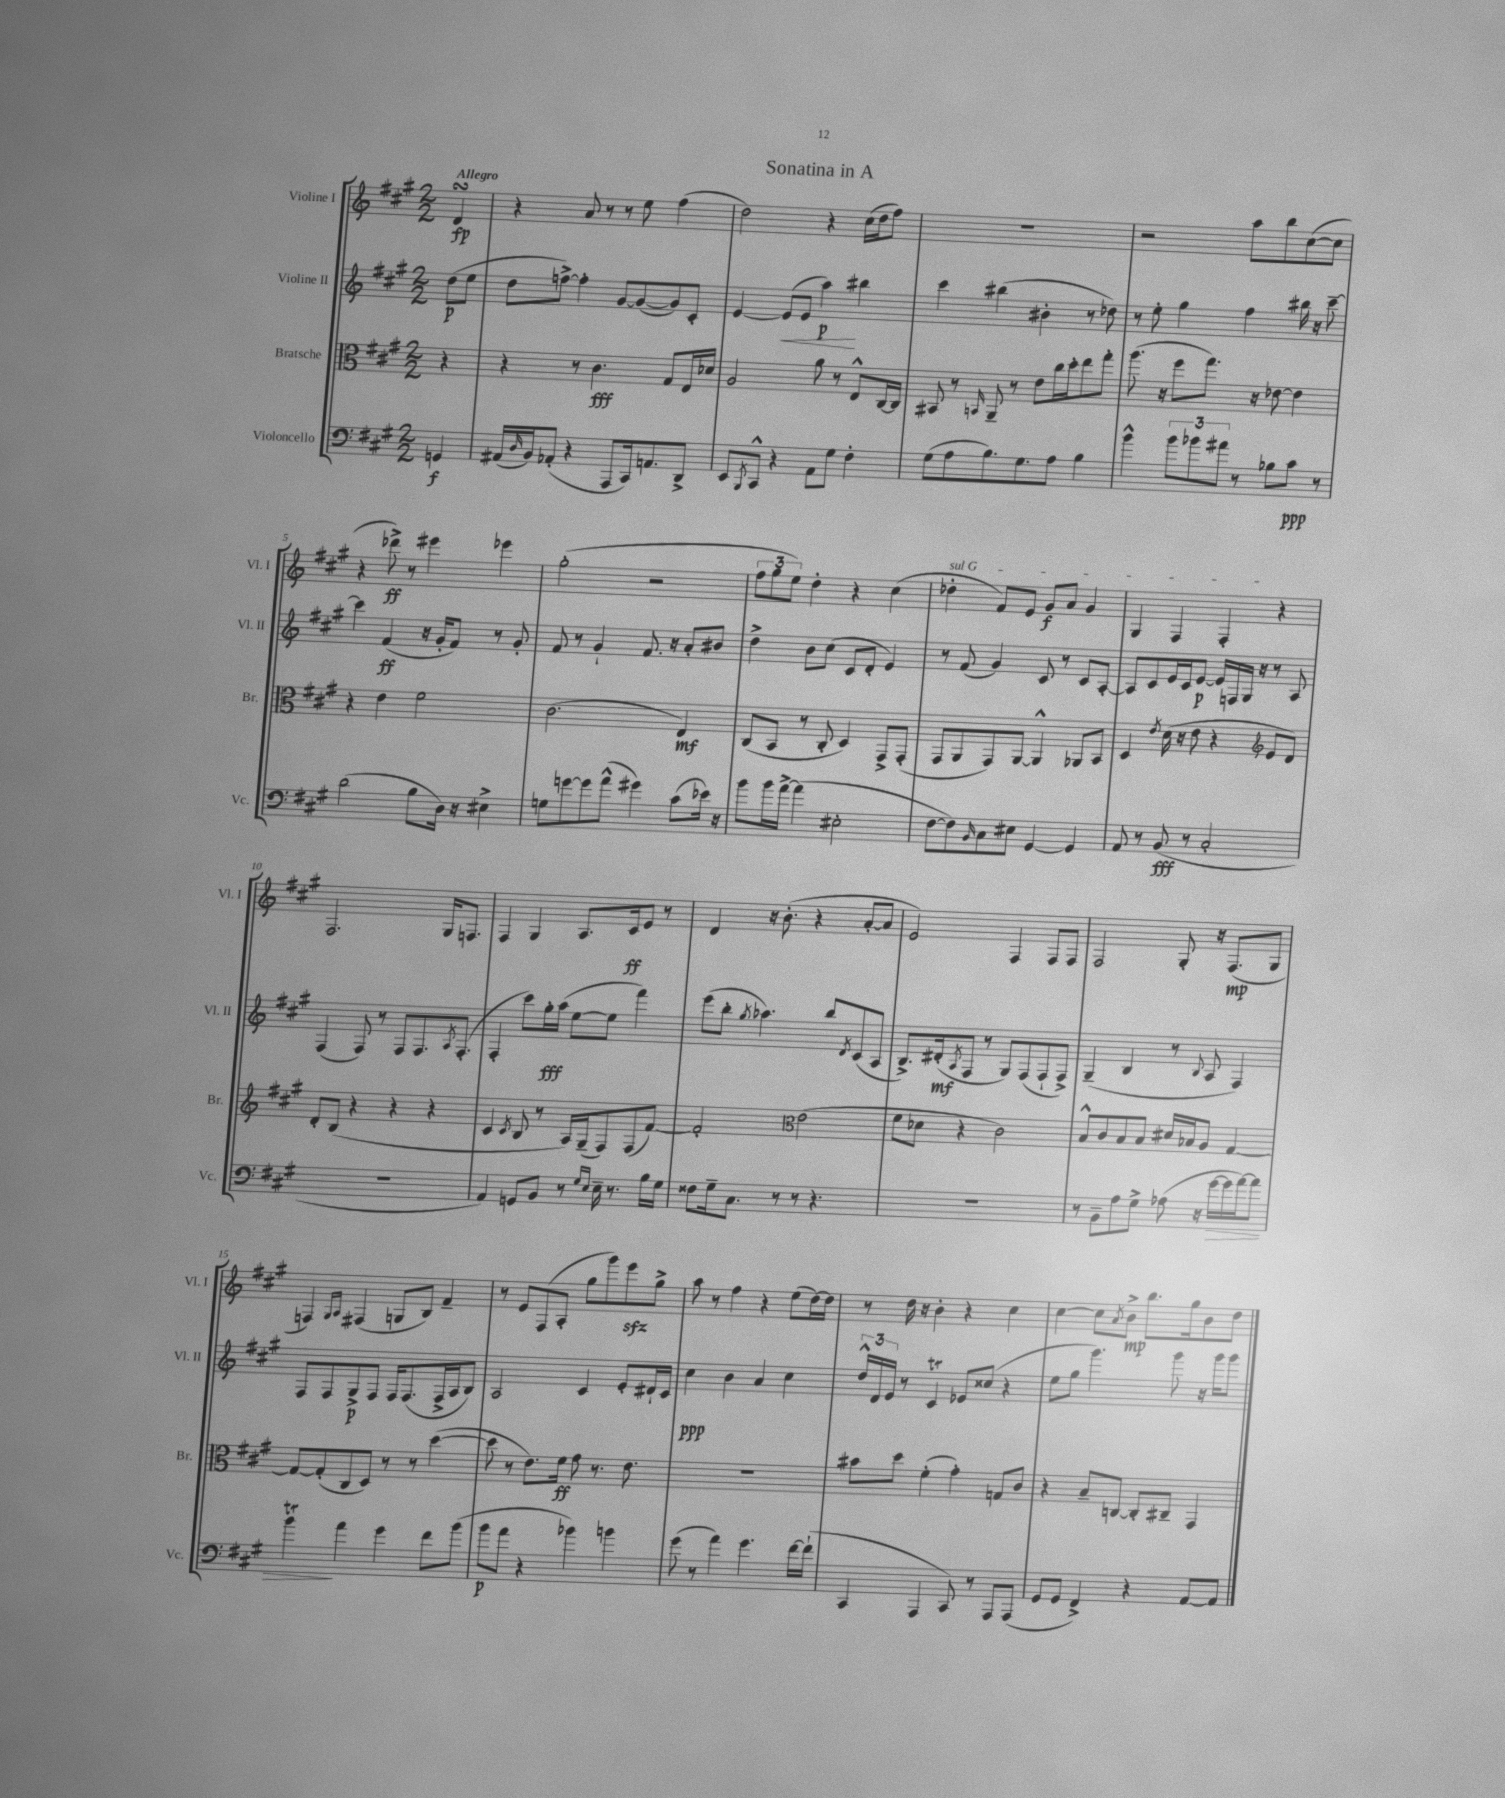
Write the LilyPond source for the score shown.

\header { title = "Sonatina in A" }
<<
\new StaffGroup <<
\new Staff = "s0" \with { instrumentName = "Violine I" shortInstrumentName = "Vl. I" } {
    \clef treble \key a \major \numericTimeSignature \time 2/2 \partial 4 \tempo "Allegro"
    d'4\turn\fp |
    r4 a'8 r8 r8 e''8 fis''4( |
    d''2) r4 cis''16( d''16 fis''8) |
    R1 |
    r2 a''8 b''8 cis''8~( cis''8 |
    r4 des'''8->\ff) r8 eis'''4 ees'''4 |
    gis''2-.( r2 |
    \tuplet 3/2 { fis''8 gis''8 e''8) } d''4-. r4 cis''4( |
    \once \override TextSpanner.bound-details.left.text = \markup { \italic "sul G" } des''4-.\startTextSpan fis'8) e'8 gis'8\f a'8 gis'4 |
    gis4 fis4 fis4-.\stopTextSpan r4 |
    fis2. gis16 f8. |
    fis4 gis4 a8. cis'16\ff e'8 r8 |
    d'4 r16 b'8.-.( r4 a'8~-. a'8 |
    e'2) fis4 fis8 fis8 |
    fis2 gis8-. r16 fis8.\mp( gis8 |
    f4) \grace { gis16 a16 } fis4( g8 b8) fis'4-- |
    r8 e'8 fis8( a8-. gis''8 gis'''8) e'''8\sfz gis''8-> |
    a''8 r8 fis''4 r4 e''8( d''16~) d''16 |
    r8 d''16 r16 b'4-. r4 cis''4 |
    cis''4~ cis''8 \acciaccatura { a'8 } b'8->\mp b''8. gis''16 b'8 d''8 \bar "|." |
}
\new Staff = "s1" \with { instrumentName = "Violine II" shortInstrumentName = "Vl. II" } {
    \clef treble \key a \major \numericTimeSignature \time 2/2 \partial 4
    d''8\p( e''8 |
    d''8 f''8~->) f''4-. gis'8~ gis'8~( gis'8) cis'8-. |
    e'4~ e'8\<( e'8 a''4\p\!) bis''4 |
    cis'''4 bis''4( bis'4-. r8 des''8) |
    r8 e''8-. gis''4 fis''4 bis''16 r16 cis'''8~-- |
    cis'''4 fis'4\ff( r16 gis'16-. fis'8) r8 gis'8-. |
    fis'8 r8 gis'4-! fis'8. r16 a'8-. bis'8 |
    d''4-> b'8 cis''8( cis'8 d'8-. e'4) |
    r8 fis'8( gis'4) cis'8 r8 cis'8 a8~-. |
    a8 cis'8 e'16 cis'16 e'8~\p e'16 f16 gis16 r16 r8 a8 |
    fis4( fis8) r8 fis8 fis8. \acciaccatura { a8 } fis8.-.( |
    fis4-. cis'''8) gis''16-.\fff a''16( e''8~ e''8 fis'''4) |
    e'''8( b''8-. \acciaccatura { gis''8 } aes''4.) b''8 \acciaccatura { d'8 } cis'8( a8 |
    b8.->) dis'16-.\mf( \acciaccatura { a8 } fis8 r8 gis8) fis8( fis8-! fis8->) |
    gis4--( b4 r8 \appoggiatura { b8 } a8 fis4) |
    fis8 fis8 gis8->\p fis8 fis16 fis8.( fis16-> a16 b8) |
    a2 cis'4 e'8-. dis'16-! cis'16 |
    cis''4\ppp b'4 a'4 cis''4 |
    \tuplet 3/2 { d''16-^ d'16 e'16 } r8 cis'4\trill ees'8 cisis''8( r4 |
    e''8 gis''8 gis'''4.) gis'''8 r16 gis'''16 gis'''8 \bar "|." |
}
\new Staff = "s2" \with { instrumentName = "Bratsche" shortInstrumentName = "Br." } {
    \clef alto \key a \major \numericTimeSignature \time 2/2 \partial 4
    r4 |
    r4 r8 cis'4.\fff gis8 e16 des'16 |
    a2 a'8 r8 e8-^ cis16~ cis16 |
    bis,8 r8 \grace { b,16 } a,8-- r8 e'8 cis''16 d''16-. e''8 gis''8-. |
    a''8.( r16 fis''8 gis''8.) r16 ees'8~ ees'4 |
    r4 e'4 fis'2 |
    cis'2.( e4\mf) |
    cis8( b,8 r8 cis8-. d4) gis,8-> gis,8-.( |
    gis,8 a,8 gis,8) a,8~ a,4-^ aes,8 b,8 |
    d4 \acciaccatura { e'8 } d'16( r16 e'8 r4 \clef treble e'8 d'8) |
    d'8-. b8( r4 r4 r4 |
    cis'4 \acciaccatura { cis'8 } b8 r8 a16) gis16--( fis8) fis8( fis'8~) |
    fis'2-. \clef alto e'2( |
    fis'8 des'8 r4 cis'2) |
    b8-^ cis'8 b8 b8 dis'16 bes16 a8 gis4~ |
    gis8~ gis8-.( cis8 d8) r8 r8 d''4~( |
    d''8 r8 e'8.) fis'16\ff gis'8 r8. e'8. |
    R1 |
    bis'8 d''8 fis'4-.( gis'4-.) g8 cis'8 |
    r4 b8-- c8~ c8-. cis8-- gis,4 \bar "|." |
}
\new Staff = "s3" \with { instrumentName = "Violoncello" shortInstrumentName = "Vc." } {
    \clef bass \key a \major \numericTimeSignature \time 2/2 \partial 4
    g,4\f |
    ais,16( \grace { d16 } b,16) aes,8-.( r4 a,,8 cis,16) a,8. d,8-> |
    e,8 \acciaccatura { b,,8 } cis,8-^ r4 a,8 gis8 fis4-. |
    gis8( a8 b8.) gis8. a8 b4 |
    b'4-^ \tuplet 3/2 { b'8 bes'8 ais'8 } r8 bes8 cis'8\ppp r8 |
    d'2( b8 d16) r16 eis4-> |
    g8 g'8~ g'8 a'8-^( gis'4) cis'8( ees'16) r16 |
    b'8 b'16 a'16~-> a'4( eis2-. |
    fis8~ fis8) \grace { b,16 } cis8 eis8 gis,4~ gis,4 |
    a,8 r8 b,8\fff( r8 cis2-. |
    R1 |
    a,4) g,8 b,8 r8 \grace { gis16 e16 } e16-- r8. b16 gis16 |
    fisis8 gis16-- cis8. r8 r8 r4. |
    R1 |
    r8 b,8-- a8 gis8-> aes8( r16 gis'16~\> gis'16 a'16~) a'8 |
    b'4\trill\! a'4 gis'4 fis'8 b'8( |
    b'8\p a'8 r4 bes'4) b'4 |
    gis'8( r8 a'4) gis'4. fis'16~ fis'16-!( |
    cis,4 a,,4 cis,8) r8 a,,8 a,,8( |
    gis,8 gis,8 fis,4->) r4 a,8~ a,8 \bar "|." |
}
>>
>>
